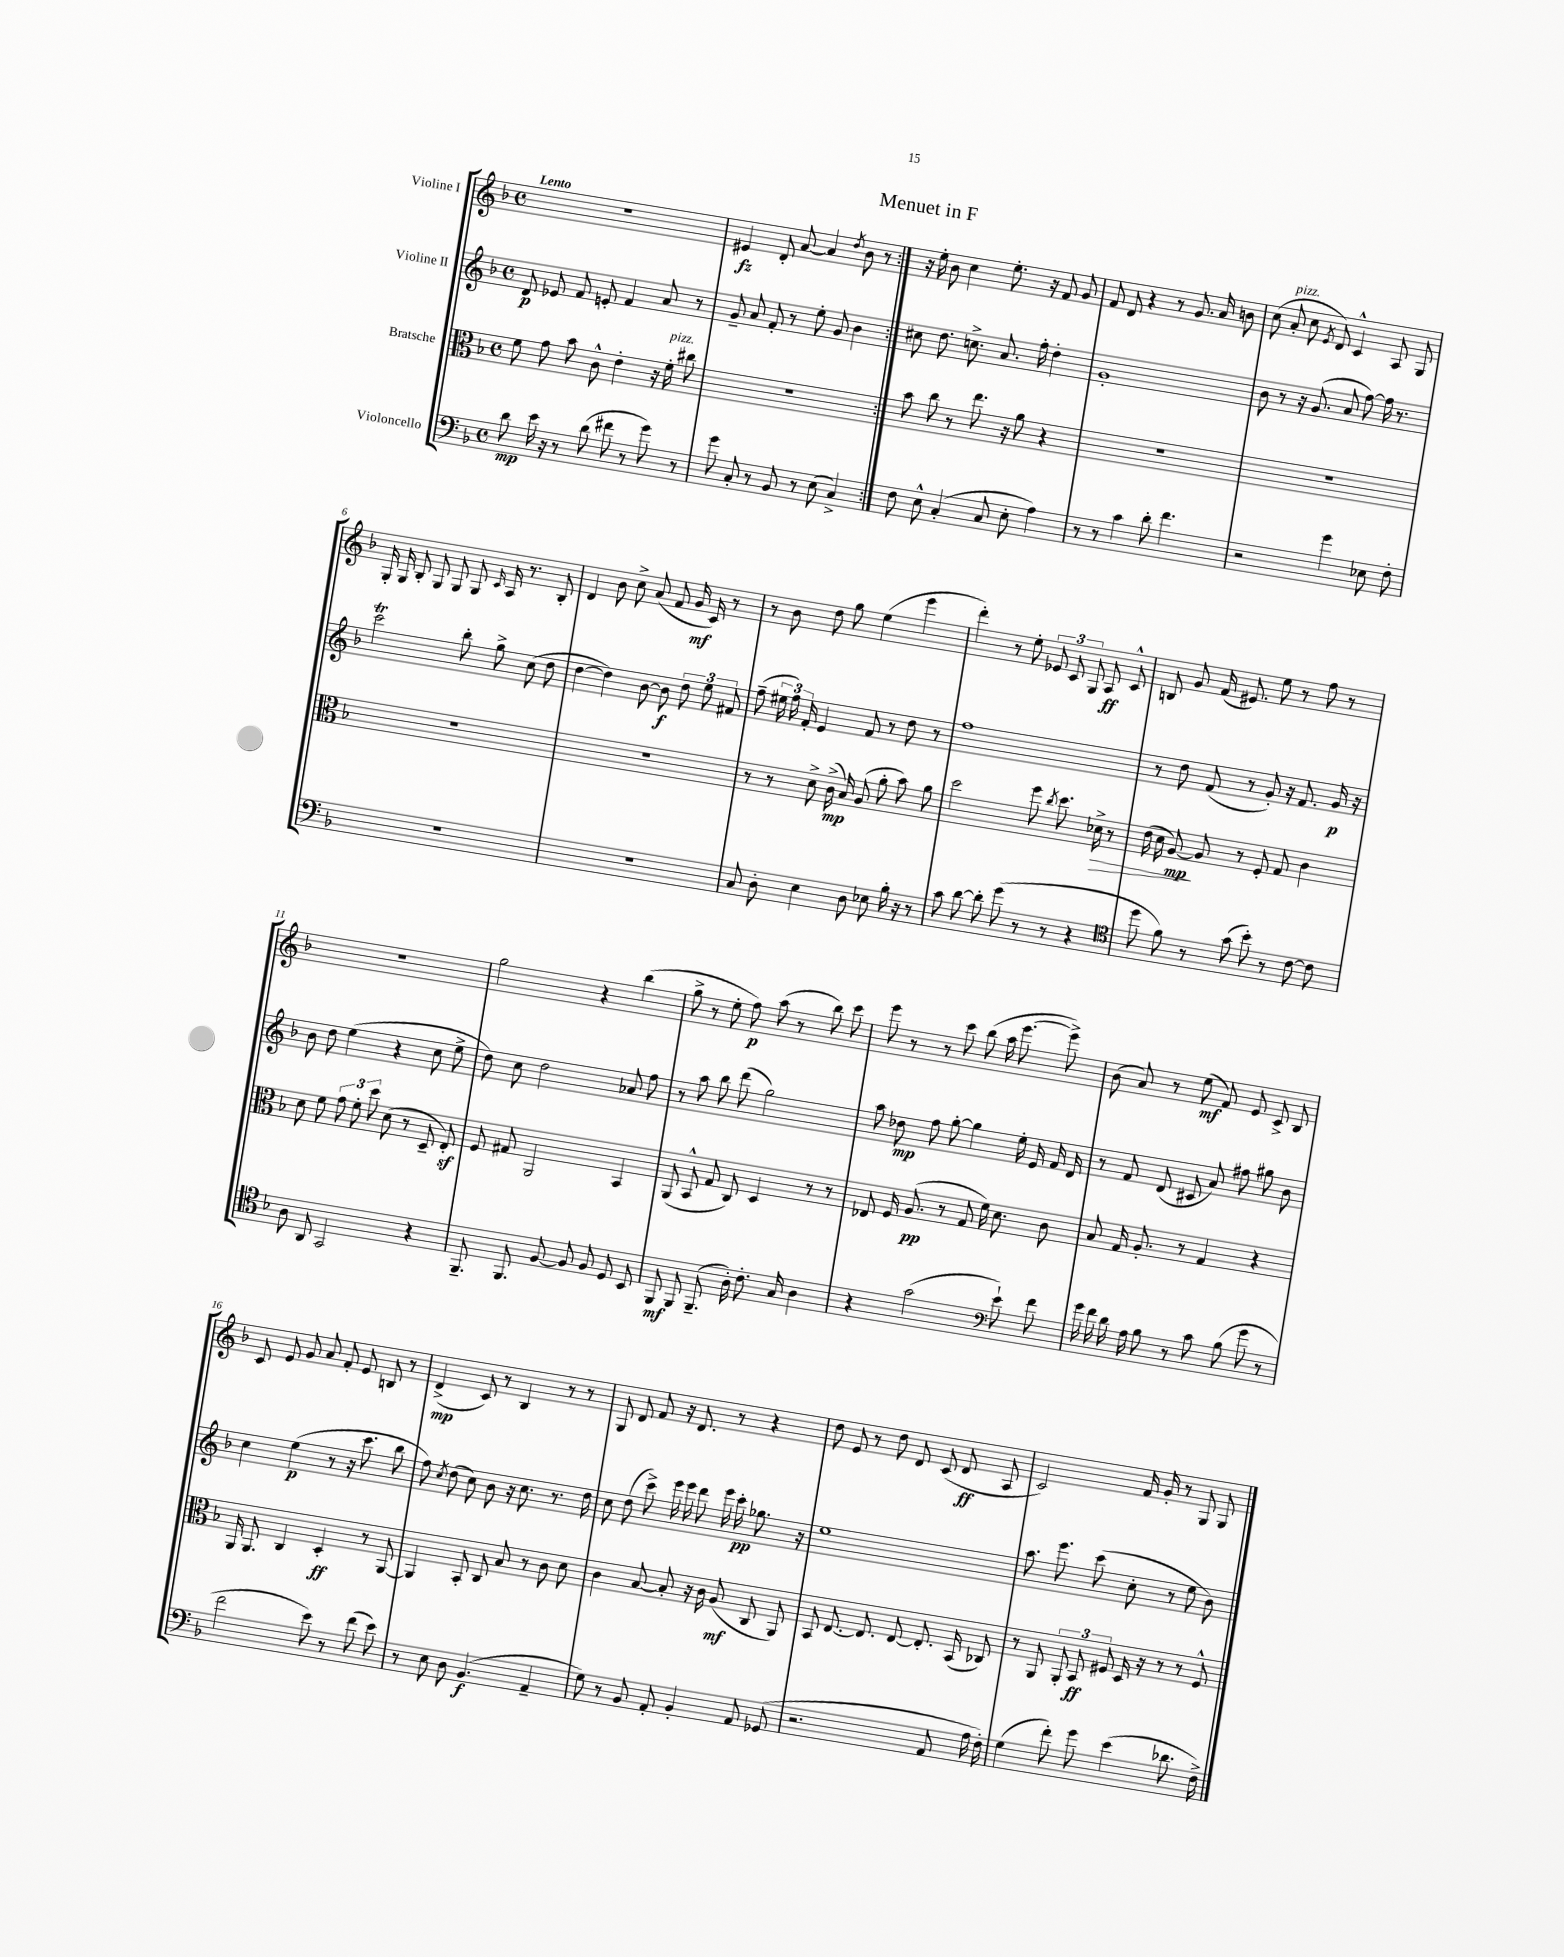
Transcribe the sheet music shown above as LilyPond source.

\header { title = "Menuet in F" }
<<
\new StaffGroup <<
\new Staff = "s0" \with { instrumentName = "Violine I" } {
    \clef treble \key f \major \defaultTimeSignature \time 4/4 \tempo "Lento"
    \autoBeamOff \repeat volta 2 { R1 |
    eis'4\fz d'8-. a'8~ a'4 \acciaccatura { d''8 } bes'8 r8 | }
    r16 e''16-. bes'8 c''4 e''8.-. r16 f'8 g'8 |
    f'8 d'8 r4 r8 g'8. a'16 b'8 |
    c''8( a'8-.^\markup { \italic "pizz." } c''8 \acciaccatura { e'8 } d'8) c'4-^ a8 g8 |
    g16-. g16 bes8-. g8 g8 g8 \grace { c'16 } a16 r8. bes8-. |
    d'4 bes'8 c''8-> a'8( f'8 g'16\mf c'16) r8 |
    r8 bes'8 d''8 g''8 e''4( e'''4 |
    d'''4-.) r8 e''8-. \tuplet 3/2 { ees'8 c'8 g8 } a8\ff c'8-^ |
    b8 g'8 f'16( eis'8.) e''8 r8 f''8 r8 |
    r1 |
    g''2 r4 bes''4( |
    g''8-> r8 e''8-. f''8\p) a''8( r8 bes''8) c'''8 |
    e'''8 r8 r8 c'''8 bes''8( a''16 e'''8.~ e'''8->) |
    bes'8( a'8) r8 e''8\mf( f'8) e'8 c'8-> bes8 |
    c'8 e'8 g'8 a'8 f'8-. e'8 b8 r8 |
    d'4->\mp( c'8) r8 bes4 r8 r8 |
    g8 d'8 f'8 r16 d'8. r8 r4 |
    d''8 e'8 r8 d''8 d'8 c'8( d'8\ff a8 |
    c'2) f'16 g'16-. r8 g8 g8 \bar "|." |
}
\new Staff = "s1" \with { instrumentName = "Violine II" } {
    \clef treble \key f \major \defaultTimeSignature \time 4/4
    \autoBeamOff \repeat volta 2 { d'8\p ees'8 f'8 e'8-. f'4 a'8 r8 |
    g'8-- a'8 f'8-. r8 e''8-. g'8 bes'4 | }
    cis''8 d''8. c''8.-> a'8. f''16-. d''4-. |
    g'1-. |
    bes'8 r8 r16 g'8.( a'8 f''8~) f''16 r8. |
    c'''2\trill bes''8-. g''8-> c''8( d''8 |
    d''4~ d''4) bes'8~ bes'8\f \tuplet 3/2 { d''8 e''8 fis'8 } |
    f''8--( \tuplet 3/2 { eis''16 f''16) f'16-. } e'4 f'8 r8 d''8 r8 |
    f''1 |
    r8 d''8 f'8( r8 g'8-.) r16 f'8. g'16\p r16 |
    bes'8 d''8 e''4( r4 c''8 e''8-> |
    d''8) c''8 d''2 aes'8 f''8 |
    r8 a''8 bes''8 d'''8( g''2) |
    a''8 des''8\mp f''8 g''8~-. g''4 e''16-. e'16 f'16 d'16 |
    r8 f'8 d'8( cis'8 a'8) fis''8 gis''8 bes'8 |
    c''4 e''4\p( r8 r16 c'''8. bes''8 |
    f''8) \acciaccatura { c''8 } d''8( c''8) bes'8 r16 c''8. r8. d''16 |
    c''8 d''8( c'''8->) e'''16 e'''16 d'''8 e'''16 c'''16-.\pp ges''8. r16 |
    e''1 |
    a''8. e'''8. c'''8( c''8-. r8 e''8 bes'8) \bar "|." |
}
\new Staff = "s2" \with { instrumentName = "Bratsche" } {
    \clef alto \key f \major \defaultTimeSignature \time 4/4
    \autoBeamOff \repeat volta 2 { f'8 g'8 bes'8 c'8-^ e'4-. r16 f'16-.^\markup { \italic "pizz." } cis''8 |
    R1 | }
    bes'8 c''8 r8 e''8. r16 a'8 r4 |
    R1 |
    R1 |
    R1 |
    R1 |
    r8 r8 d'8-> c'16->\mp( bes16) a8( a'8-. bes'8) a'8 |
    d''2 f''8 \acciaccatura { c''8 } d''8. des'16->\> r8 |
    e'16( d'16 a8~\mp\!) a8 r8 f8-. g8 c'4 |
    d'8 f'8 \tuplet 3/2 { g'8 f'8-. d''8 } d'8( r8 d8-- e8-.\sf) |
    f8 gis8 a,2 bes,4 |
    a,8( bes,8-^ g8 c8) d4 r8 r8 |
    ees8 f16 a8.\pp( r8 g8 f'16) d'8. c'8 |
    bes8 g16 a8.-. r8 g4 r4 |
    a,16 a,8. c4 d4-.\ff r8 a,8~ |
    a,4 bes,8-. c8 bes8 r8 c'8 d'8 |
    c'4 bes8~ bes8-. r16 c'16 a8\mf( c8 a,8) |
    bes,8 e8.~ e8. e8~ e8.-. bes,16( ces8) |
    r8 a,8 \tuplet 3/2 { a,8-. bes,8\ff fis8 } d16 r16 r8 r8 fis8-^ \bar "|." |
}
\new Staff = "s3" \with { instrumentName = "Violoncello" } {
    \clef bass \key f \major \defaultTimeSignature \time 4/4
    \autoBeamOff \repeat volta 2 { d'8\mp e'16 r16 r8 d'8( fis'8 r8 g'8) r8 |
    g'8 c8-. r8 bes,8 r8 e8( c4->) | }
    f8 e8-^ c4-.( c8 e8-. a4) |
    r8 r8 c'4 d'8-. f'4. |
    r2 g'4 ees8 f8-. |
    R1 |
    R1 |
    c8 d8-. e4 d8 ees8 bes16-. r16 r8 |
    c'8 d'8~ d'8-. g'8( r8 r8 r4 |
    \clef tenor d''8 f'8) r8 g'8( bes'8-.) r8 c'8~ c'8 |
    a8 a,8 g,2 r4 |
    f,8.-- f,8. f8~ f8 f8 d8 bes,8 |
    f,8\mf f,8 f,8.--( a16-.) c'8.-. g16 a4 |
    r4 g'2( \clef bass e'8-!) f'8 |
    g'16 f'16 d'16 a16 bes8 r8 c'8 bes8( g'8 r8 |
    f'2 e'8) r8 f'8( e'8) |
    r8 e8 d8 bes,4.\f( a,4-- |
    g8) r8 bes,8 a,8-. bes,4-. a,8 ges,8( |
    r2. a,8 a16 f16-.) |
    g4( f'8-.) g'8 e'4( des'8. f16->) \bar "|." |
}
>>
>>
